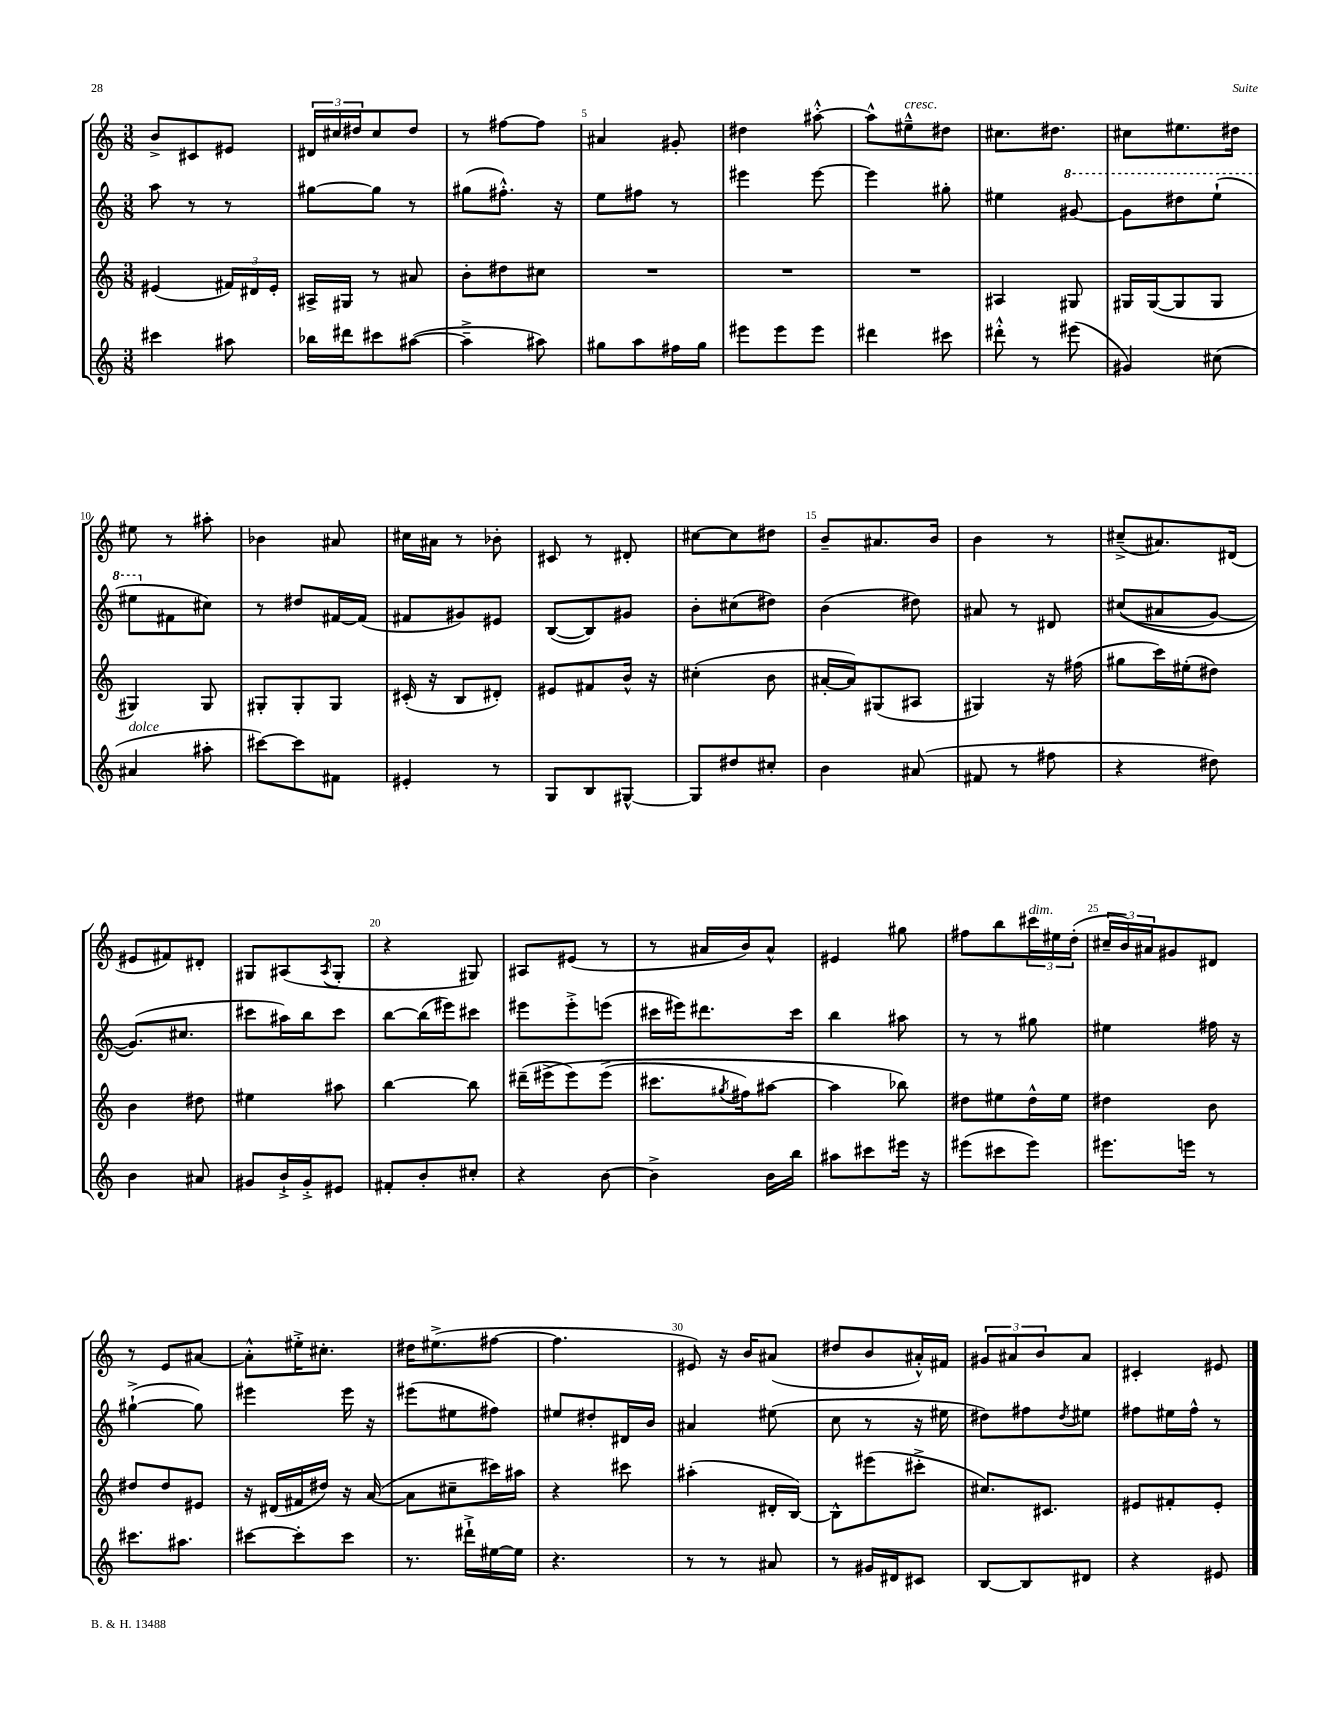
<<
\new StaffGroup <<
\new Staff = "s0" {
    \clef treble \key c \major \numericTimeSignature \time 3/8
    b'8-> cis'8 eis'8 |
    \tuplet 3/2 { dis'16 cis''16 dis''16 } cis''8 dis''8 |
    r8 fis''8~ fis''8 |
    ais'4 gis'8-. |
    dis''4 ais''8~-.-^ |
    ais''8-^ eis''8---^^\markup { \italic "cresc." } dis''8 |
    cis''8. dis''8. |
    cis''8 eis''8. dis''16 |
    eis''8 r8 ais''8-. |
    bes'4 ais'8 |
    cis''16 ais'16 r8 bes'8-. |
    cis'8 r8 dis'8-. |
    cis''8~ cis''8 dis''8 |
    b'8-- ais'8. b'16 |
    b'4 r8 |
    cis''8--->( ais'8.) dis'16( |
    eis'8 fis'8) dis'8-. |
    gis8 ais8( \acciaccatura { ais8 } gis8-. |
    r4 gis8) |
    ais8 eis'8( r8 |
    r8 ais'16 b'16) ais'8-^ |
    eis'4 gis''8 |
    fis''8 b''8 \tuplet 3/2 { cis'''16^\markup { \italic "dim." } eis''16 d''16-.( } |
    \tuplet 3/2 { cis''16-- b'16) ais'16 } gis'8 dis'8 |
    r8 e'8 ais'8~ |
    ais'8-.-^ eis''16-.-> cis''8.-. |
    dis''16 eis''8.->( fis''8~ |
    fis''4. |
    eis'8) r16 b'16 ais'8( |
    dis''8 b'8 ais'16-.-^) fis'16 |
    \tuplet 3/2 { gis'8 ais'8 b'8 } ais'8 |
    cis'4-. eis'8 \bar "|." |
}
\new Staff = "s1" {
    \clef treble \key c \major \numericTimeSignature \time 3/8
    a''8 r8 r8 |
    gis''8~ gis''8 r8 |
    gis''8( fis''8.-.-^) r16 |
    e''8 fis''8 r8 |
    eis'''4 eis'''8~ |
    eis'''4 gis''8-. |
    eis''4 \ottava #1 gis''8~ |
    gis''8 dis'''8 e'''8-!( |
    eis'''8 \ottava #0 fis'8 cis''8) |
    r8 dis''8 fis'16~ fis'16( |
    fis'8 gis'8) eis'8 |
    b8~( b8) gis'8 |
    b'8-. cis''8( dis''8) |
    b'4( dis''8) |
    ais'8 r8 dis'8 |
    cis''8(\( ais'8 g'8~) |
    g'8.(\) cis''8. |
    cis'''8 ais''16) b''16 cis'''8 |
    b''8~ b''16( eis'''16) cis'''8 |
    eis'''8 eis'''8-.-> e'''8( |
    cis'''16 eis'''16) dis'''8. cis'''16 |
    b''4 ais''8 |
    r8 r8 gis''8 |
    eis''4 fis''16 r16 |
    gis''4~-!->( gis''8) |
    eis'''4 eis'''16 r16 |
    eis'''8( eis''8 fis''8) |
    eis''8 dis''8-. dis'16 b'16 |
    ais'4 eis''8( |
    c''8 r8 r16 eis''16 |
    dis''8) fis''8 \acciaccatura { dis''8 } eis''8 |
    fis''8 eis''16 fis''16-^ r8 \bar "|." |
}
\new Staff = "s2" {
    \clef treble \key c \major \numericTimeSignature \time 3/8
    eis'4( \tuplet 3/2 { fis'16) dis'16 eis'16-. } |
    ais16-> gis16 r8 ais'8 |
    b'8-. dis''8 cis''8 |
    R4. |
    R4. |
    R4. |
    ais4 gis8 |
    gis16 gis16~( gis8 gis8 |
    gis4) gis8 |
    gis8-. gis8-. gis8 |
    cis'16-.( r16 b8 dis'8-.) |
    eis'8 fis'8 b'16-^ r16 |
    cis''4-.( b'8 |
    ais'16~-. ais'16) gis8( ais8 |
    gis4) r16 fis''16( |
    gis''8 c'''16) eis''16-.( dis''8) |
    b'4 dis''8 |
    eis''4 ais''8 |
    b''4~ b''8 |
    dis'''16--( eis'''16->\( eis'''8) eis'''8->( |
    cis'''8. \acciaccatura { gis''8 } fis''16) ais''8~ |
    ais''4 bes''8\) |
    dis''8 eis''8 dis''16-^ eis''16 |
    dis''4 b'8 |
    dis''8 dis''8 eis'8 |
    r16 dis'16( fis'16 dis''16) r16 a'16~( |
    a'8 cis''8-- cis'''16) ais''16 |
    r4 cis'''8 |
    ais''4-.( dis'16-. b16~) |
    b8-^ eis'''8( cis'''8-.-> |
    cis''8.) cis'8. |
    eis'8 fis'8-. eis'8-. \bar "|." |
}
\new Staff = "s3" {
    \clef treble \key c \major \numericTimeSignature \time 3/8
    cis'''4 ais''8 |
    bes''16 dis'''16 cis'''8 ais''8~( |
    ais''4---> ais''8) |
    gis''8 a''8 fis''16 gis''16 |
    eis'''8 eis'''8 eis'''8 |
    dis'''4 cis'''8 |
    dis'''8-.-^ r8 eis'''8( |
    gis'4) cis''8( |
    ais'4^\markup { \italic "dolce" } ais''8-. |
    cis'''8~) cis'''8 fis'8 |
    eis'4-. r8 |
    g8 b8 gis8~-^ |
    gis8 dis''8 cis''8-. |
    b'4 ais'8( |
    fis'8 r8 fis''8 |
    r4 dis''8) |
    b'4 ais'8 |
    gis'8 b'16-!-> gis'16-.-> eis'8 |
    fis'8-. b'8-. cis''8-. |
    r4 b'8~ |
    b'4-> b'16 b''16 |
    ais''8 cis'''8 eis'''16 r16 |
    eis'''8( cis'''8 eis'''8) |
    eis'''8. e'''16 r8 |
    cis'''8. ais''8. |
    cis'''8~ cis'''8-. cis'''8 |
    r8. dis'''16-!-> eis''16~ eis''16 |
    r4. |
    r8 r8 ais'8 |
    r8 gis'16 dis'16 cis'8 |
    b8~ b8 dis'8 |
    r4 eis'8 \bar "|." |
}
>>
>>
\layout { \context { \Score currentBarNumber = #2 \override BarNumber.break-visibility = ##(#f #t #t) barNumberVisibility = #(every-nth-bar-number-visible 5) } }
